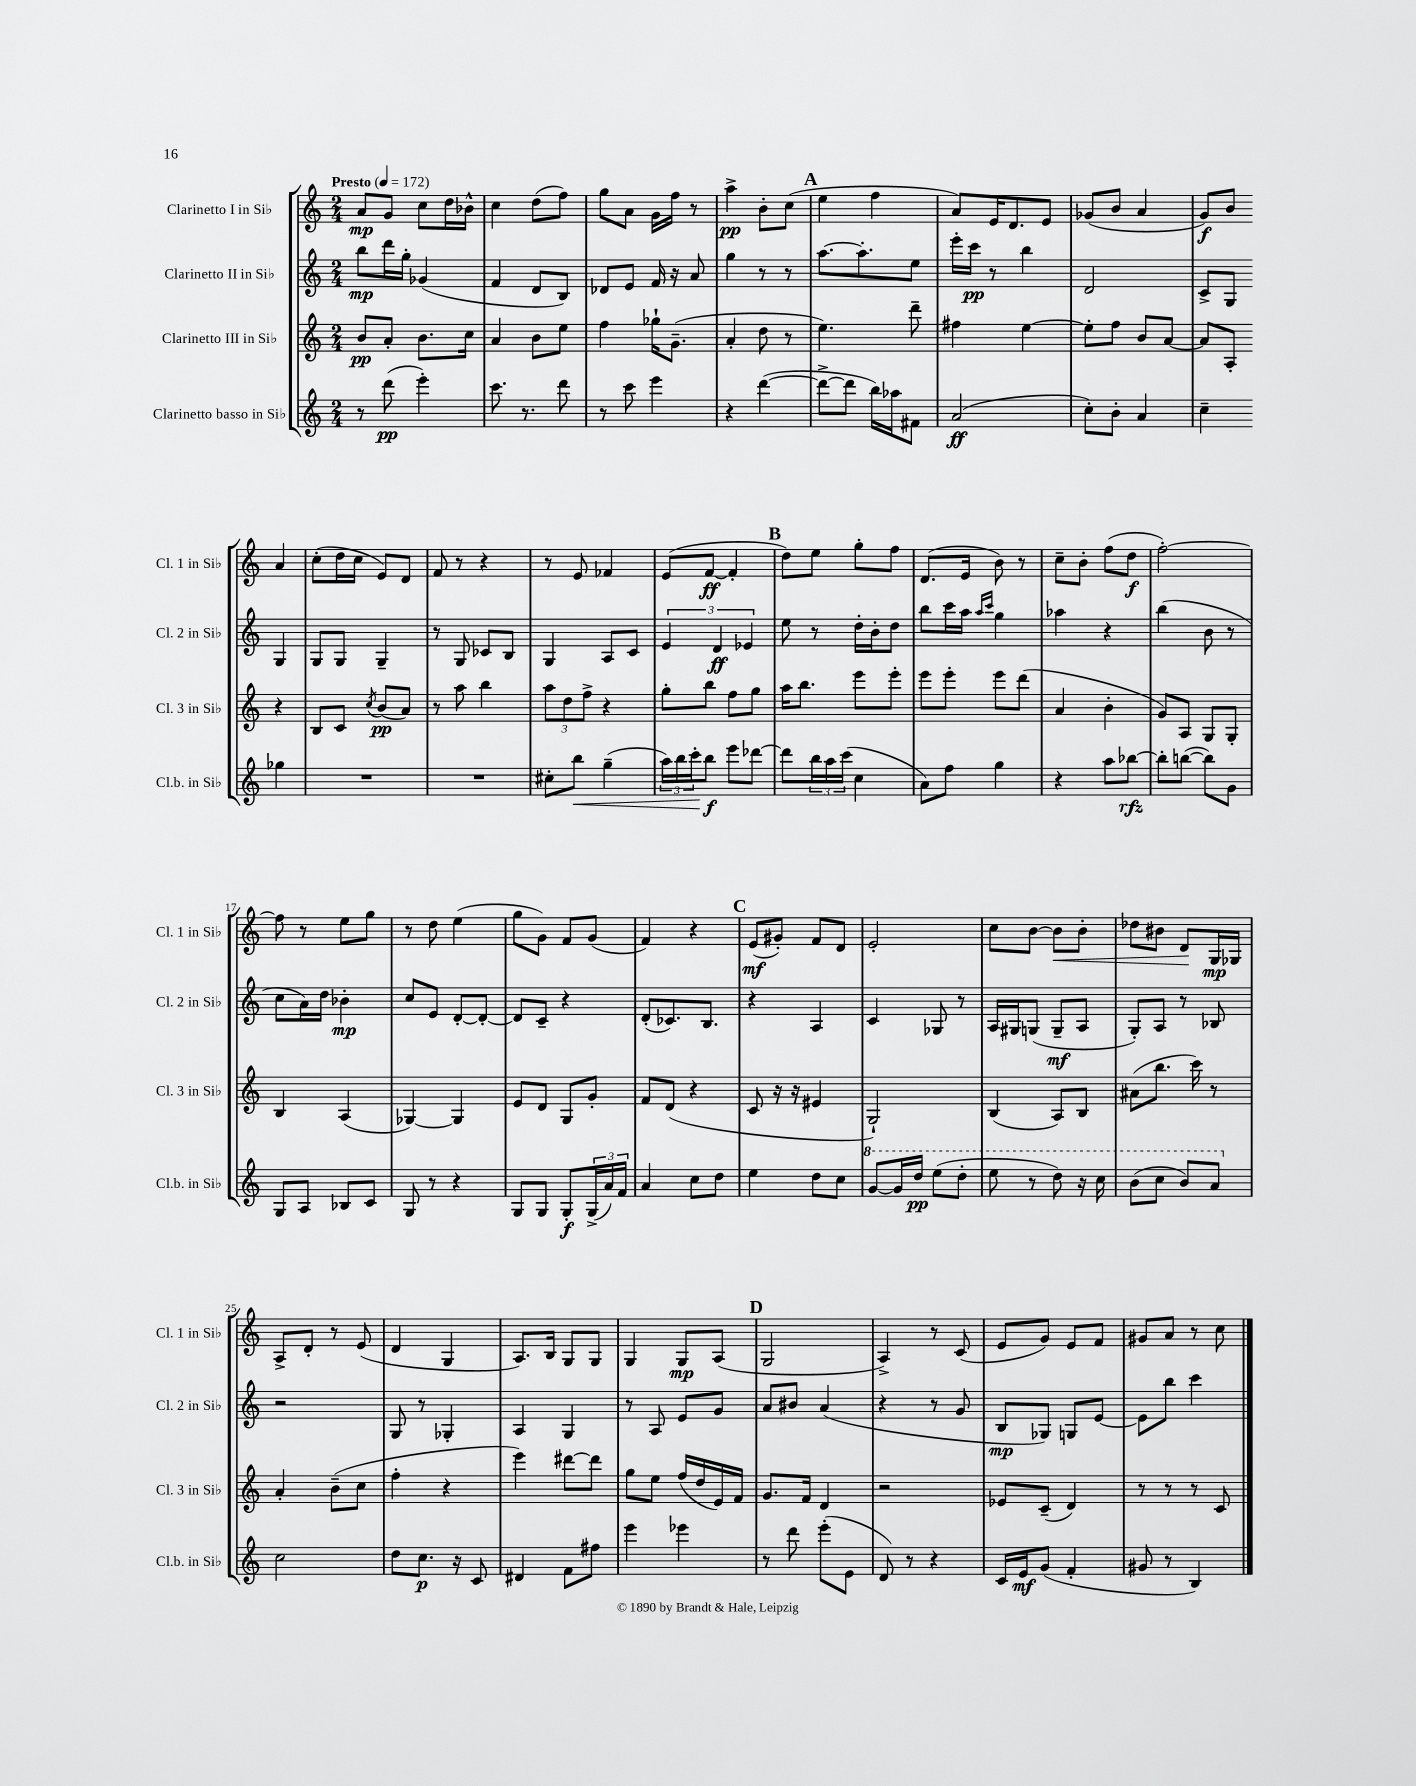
<<
\new StaffGroup <<
\new Staff = "s0" \with { instrumentName = "Clarinetto I in Sib" shortInstrumentName = "Cl. 1 in Sib" } {
    \clef treble \key c \major \numericTimeSignature \time 2/4 \tempo "Presto" 4 = 172
    a'8\mp g'8 c''8 d''16 bes'16-^ |
    c''4 d''8( f''8) |
    g''8 a'8 g'16 f''16 r8 |
    a''4->\pp b'8-. c''8( |
    \mark \markup { \bold "A" } e''4 f''4 |
    a'8) e'16 d'8. e'8 |
    ges'8( b'8 a'4 |
    g'8\f) b'8 a'4 |
    c''8-.( d''16 c''16 e'8) d'8 |
    f'8 r8 r4 |
    r8 e'8 fes'4 |
    e'8( f'8~\ff f'4-. |
    \mark \markup { \bold "B" } d''8) e''8 g''8-. f''8 |
    d'8.( e'16 b'8) r8 |
    c''8-- b'8-. f''8( d''8\f |
    f''2~-.) |
    f''8 r8 e''8 g''8 |
    r8 d''8 e''4( |
    g''8 g'8) f'8 g'8( |
    f'4) r4 |
    \mark \markup { \bold "C" } e'8\mf( gis'8-.) f'8 d'8 |
    e'2-. |
    c''8 b'8~ b'8\< b'8-. |
    des''8 bis'8 d'8\! g16\mp ges16 |
    a8-> d'8-. r8 e'8( |
    d'4 g4 |
    a8.) b16 g8 g8 |
    g4 g8\mp a8( |
    \mark \markup { \bold "D" } g2 |
    a4->) r8 c'8( |
    e'8 g'8) e'8 f'8 |
    gis'8 a'8 r8 c''8 \bar "|." |
}
\new Staff = "s1" \with { instrumentName = "Clarinetto II in Sib" shortInstrumentName = "Cl. 2 in Sib" } {
    \clef treble \key c \major \numericTimeSignature \time 2/4
    b''8\mp d'''16 g''16-. ges'4( |
    f'4 d'8 b8) |
    des'8 e'8 f'16 r16 a'8 |
    g''4 r8 r8 |
    \mark \markup { \bold "A" } a''8.~ a''8.-. e''8 |
    e'''16-. c'''16\pp r8 b''4 |
    d'2 |
    c'8-> g8 g4 |
    g8 g8 g4-- |
    r8 g8 ces'8 b8 |
    g4 a8 c'8 |
    \tuplet 3/2 { e'4 d'4\ff ees'4 } |
    \mark \markup { \bold "B" } e''8 r8 d''16-. b'16-. d''8 |
    b''8 c'''16 a''16 \grace { a''16 c'''16 } g''4 |
    aes''4 r4 |
    b''4( b'8 r8 |
    c''8 a'16) d''16 bes'4-.\mp |
    c''8 e'8 d'8~-. d'8~-. |
    d'8 c'8-- r4 |
    d'8-.( ces'8.) b8. |
    \mark \markup { \bold "C" } r4 a4 |
    c'4 ges8 r8 |
    a16 gis16 g8( g8--\mf a8 |
    g8-.) a8 r8 bes8 |
    r2 |
    g8 r8 ges4-. |
    a4 g4 |
    r8 a8 e'8 g'8 |
    \mark \markup { \bold "D" } a'8 bis'8 a'4( |
    r4 r8 g'8 |
    b8\mp ges8) g8 e'8~ |
    e'8 b''8 c'''4 \bar "|." |
}
\new Staff = "s2" \with { instrumentName = "Clarinetto III in Sib" shortInstrumentName = "Cl. 3 in Sib" } {
    \clef treble \key c \major \numericTimeSignature \time 2/4
    b'8\pp a'8-. b'8. c''16 |
    a'4 b'8 e''8 |
    f''4 ges''16-! g'8.--( |
    a'4-. d''8 r8 |
    \mark \markup { \bold "A" } e''4.) d'''8-- |
    fis''4 e''4~ |
    e''8-. f''8 b'8 a'8~ |
    a'8 a8-. r4 |
    b8 c'8 \acciaccatura { c''8 } b'8\pp( a'8) |
    r8 a''8 b''4 |
    \tuplet 3/2 { a''8 d''8 f''8-> } r4 |
    g''8-. b''8 f''8 g''8 |
    \mark \markup { \bold "B" } a''16 b''8. e'''8 e'''8-. |
    e'''8 e'''8-. e'''8 d'''8( |
    a'4 b'4-. |
    g'8) a8 g8 g8-. |
    b4 a4( |
    ges4~) ges4 |
    e'8 d'8 g8 g'8-. |
    f'8 d'8( r4 |
    \mark \markup { \bold "C" } c'8 r16 r16 eis'4 |
    g2-!) |
    b4( a8) b8 |
    ais'8( b''8. c'''16) r8 |
    a'4-. b'8--( c''8 |
    f''4-. r4 |
    e'''4) dis'''8~ dis'''8 |
    g''8 e''8 f''16( d''16 e'16) f'16 |
    \mark \markup { \bold "D" } g'8. f'16 d'4 |
    r2 |
    ees'8 c'8--( d'4) |
    r8 r8 r8 c'8 \bar "|." |
}
\new Staff = "s3" \with { instrumentName = "Clarinetto basso in Sib" shortInstrumentName = "Cl.b. in Sib" } {
    \clef treble \key c \major \numericTimeSignature \time 2/4
    r8 d'''8\pp( e'''4-.) |
    c'''8. r8. d'''8 |
    r8 c'''8 e'''4 |
    r4 d'''4~( |
    \mark \markup { \bold "A" } d'''8~-> d'''8 b''16) aes''16 fis'8 |
    a'2\ff( |
    c''8-.) b'8-. a'4 |
    c''4-- ges''4 |
    R2 |
    R2 |
    cis''8-. b''8\< g''4--( |
    \tuplet 3/2 { a''16) b''16 c'''16-.\! } b''8\f e'''8 des'''8~ |
    \mark \markup { \bold "B" } des'''8 \tuplet 3/2 { b''16 a''16 c'''16( } c''4 |
    a'8) f''8 g''4 |
    r4 a''8 bes''8~\rfz |
    bes''8-. b''8~( b''8) g'8 |
    g8 a8 bes8 c'8 |
    g8 r8 r4 |
    g8 g8 g8-.\f \tuplet 3/2 { g16->( a'16) f'16 } |
    a'4 c''8 d''8 |
    \mark \markup { \bold "C" } e''4 d''8 c''8 |
    \ottava #1 g''8~ g''16 d'''16\pp e'''8( d'''8-. |
    e'''8 r8 d'''8) r16 c'''16 |
    b''8( c'''8 b''8) a''8 \ottava #0 |
    c''2 |
    d''8 c''8.\p r16 c'8 |
    dis'4 f'8 fis''8 |
    e'''4 ees'''4 |
    \mark \markup { \bold "D" } r8 d'''8 e'''8-.( e'8 |
    d'8) r8 r4 |
    c'16 e'16\mf g'8( f'4-. |
    gis'8 r8 b4) \bar "|." |
}
>>
>>
